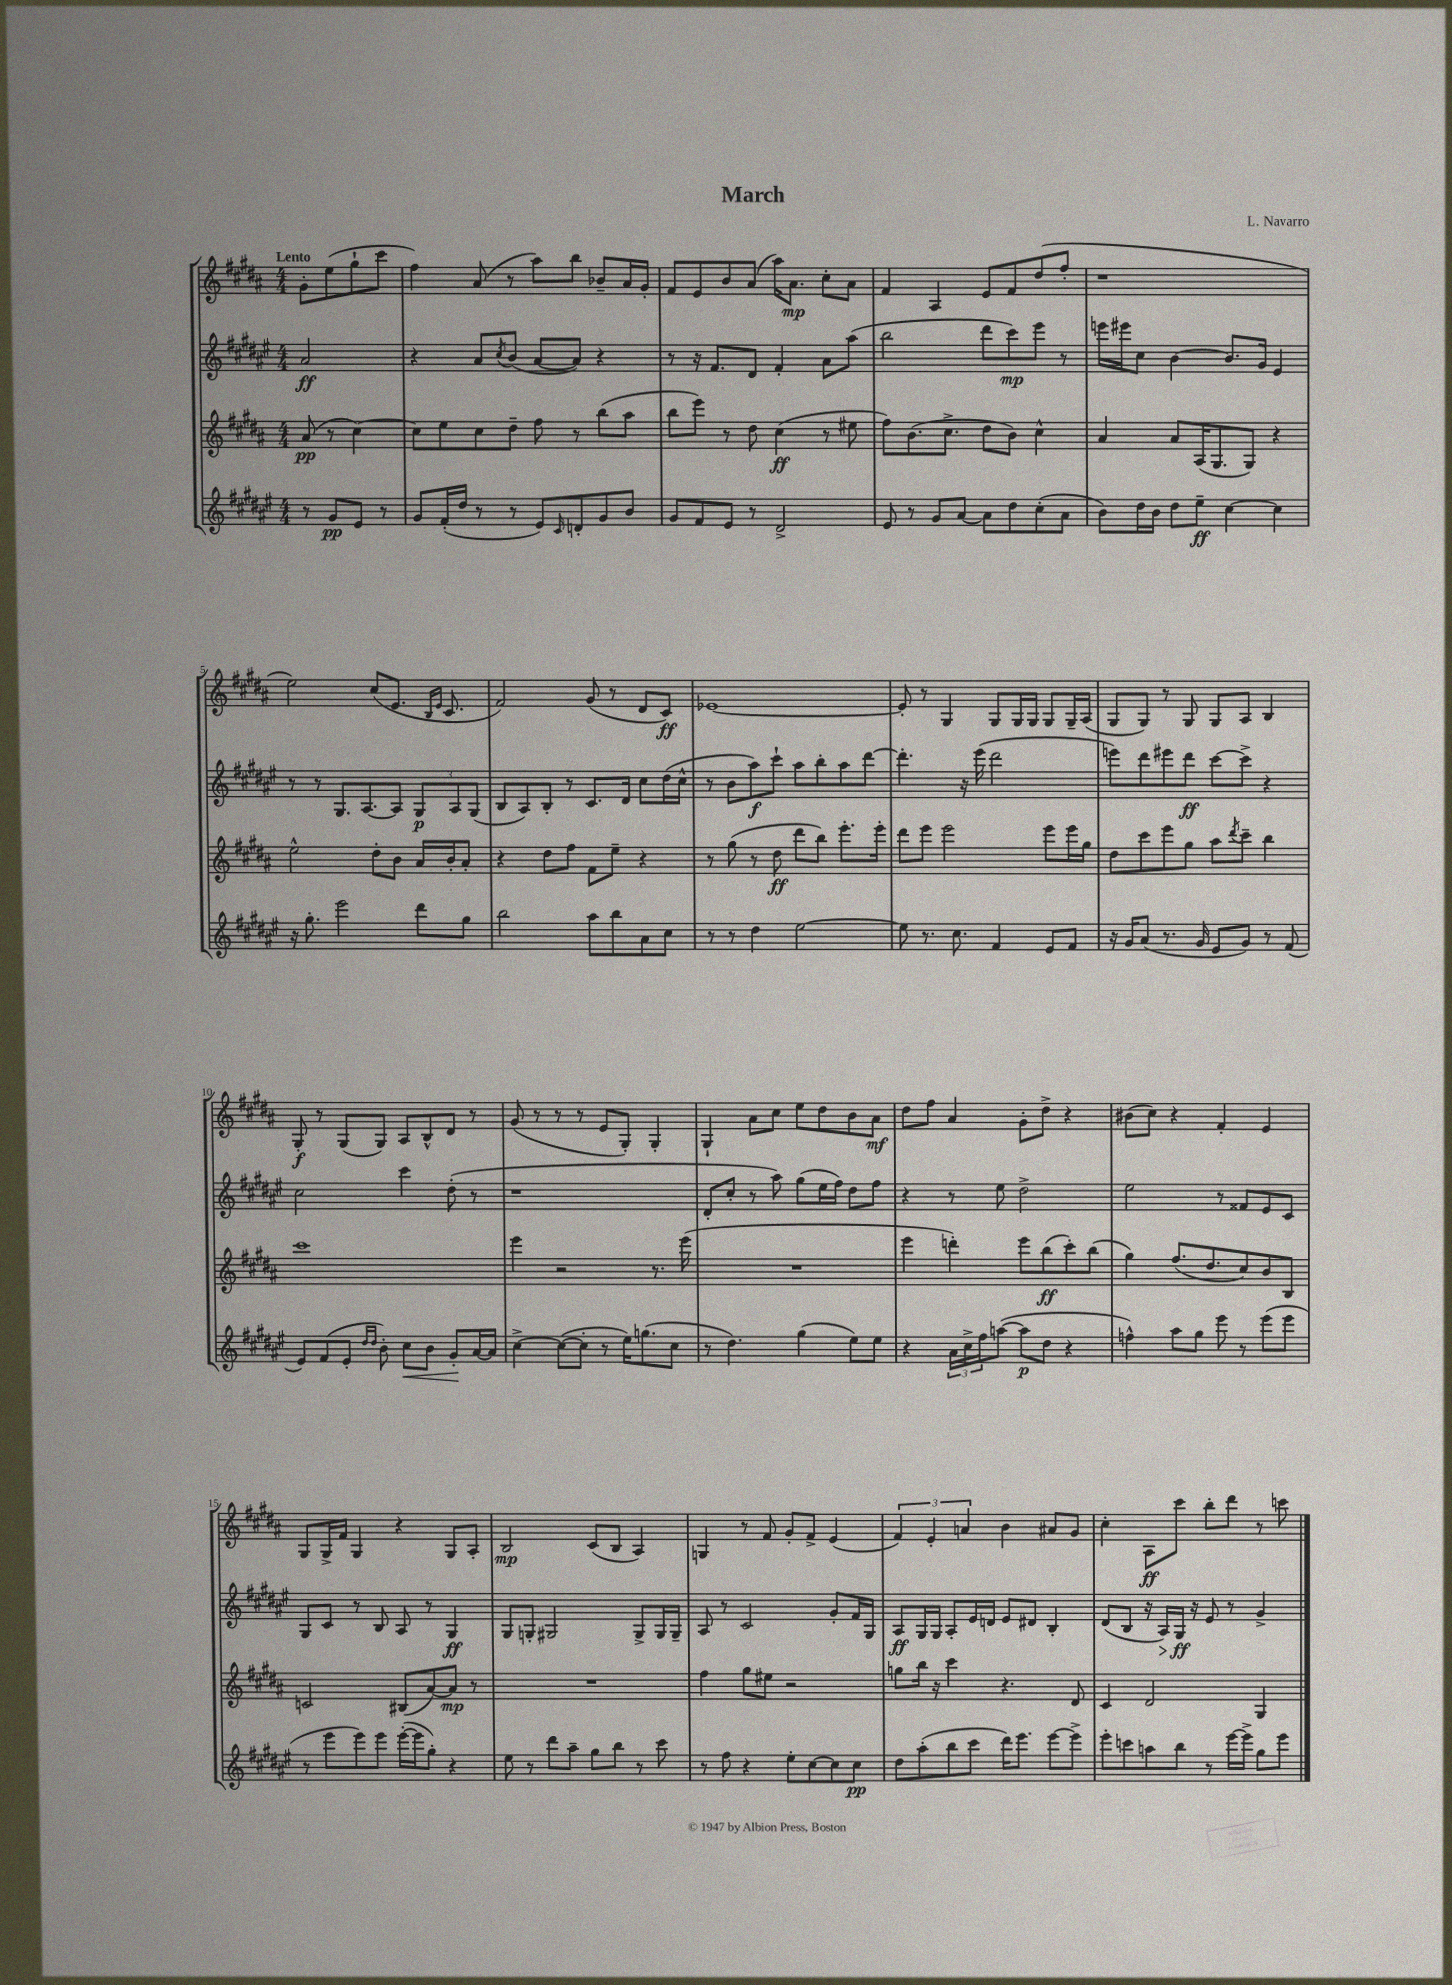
\header { title = "March" composer = "L. Navarro" }
<<
\new StaffGroup <<
\new Staff = "s0" {
    \clef treble \key b \major \numericTimeSignature \time 4/4 \partial 2 \tempo "Lento"
    gis'8-. e''8( gis''8-! cis'''8 |
    fis''4) ais'8( r8 ais''8) b''8 bes'8-- ais'16 gis'16-. |
    fis'8 e'8 b'8 ais'8( ais''16) ais'8.\mp cis''8-. ais'8 |
    fis'4 ais4 e'8 fis'8 dis''8( fis''8-. |
    r1 |
    e''2) cis''8( e'8. \grace { b16 e'16 } cis'8. |
    fis'2) gis'8( r8 dis'8 cis'8\ff) |
    ees'1~ |
    ees'8-. r8 gis4 gis8 gis16 gis16 gis8 gis16-- ais16( |
    gis8 gis8) r8 gis8 gis8 ais8 b4 |
    gis8-.\f r8 gis8( gis8) ais8 b8-^ dis'8 r8 |
    gis'8( r8 r8 r8 e'8 gis8-.) gis4-. |
    gis4-! ais'8 cis''8 e''8 dis''8 b'8 ais'8\mf |
    dis''8 fis''8 ais'4 gis'8-. dis''8-> r4 |
    bis'8( cis''8) r4 fis'4-. e'4 |
    gis8 gis16-> fis'16 gis4 r4 gis8 ais8-. |
    b2\mp cis'8( b8 ais4) |
    g4 r8 fis'8 gis'8-. fis'8-> e'4( |
    \tuplet 3/2 { fis'4) e'4-. a'4 } b'4 ais'8 gis'8 |
    cis''4-. ais8\ff cis'''8 b''8-. dis'''8 r8 c'''8 \bar "|." |
}
\new Staff = "s1" {
    \clef treble \key fis \major \numericTimeSignature \time 4/4 \partial 2
    ais'2\ff |
    r4 ais'8 \acciaccatura { cis''8 } b'8( ais'8~ ais'8) r4 |
    r8 r16 fis'8. dis'8 fis'4-. ais'8 ais''8( |
    b''2 dis'''8 cis'''8\mp) eis'''8 r8 |
    e'''16 eis'''16 cis''8 b'4~ b'8. gis'16 eis'4 |
    r8 r8 gis8. ais8.~ ais8 \tuplet 3/2 { gis8\p ais8 gis8( } |
    b8 ais8) b8-. r8 cis'8. dis'16 cis''8 dis''16( cis''16-^ |
    r8 b'8 ais''8\f) cis'''8-! ais''8 b''8-. ais''8 dis'''8~ |
    dis'''4.-. r16 eis'''16( dis'''2 |
    e'''8) dis'''8 eis'''8 dis'''8\ff cis'''8~ cis'''8-> r4 |
    cis''2 cis'''4 dis''8-.( r8 |
    r1 |
    dis'8-. cis''8-. r8 ais''8) gis''8( eis''16 fis''16) dis''8 fis''8 |
    r4 r8 eis''8 dis''2-> |
    eis''2 r8 fisis'8 eis'8 cis'8 |
    gis8 cis'8 r8 b8 ais8 r8 gis4\ff |
    gis8 g8-. gis2 gis8-> gis16 gis16-- |
    ais8 r8 cis'2 gis'8-. fis'16 gis16 |
    ais8\ff gis16 gis16 ais8-. eis'16 d'16 eis'8 dis'8 b4-. |
    dis'8( b8 r16 ais16\>) gis16\ff\! r16 eis'8 r8 gis'4-> \bar "|." |
}
\new Staff = "s2" {
    \clef treble \key b \major \numericTimeSignature \time 4/4 \partial 2
    ais'8\pp( r8 cis''4~) |
    cis''8 e''8 cis''8 dis''8-- fis''8 r8 b''8( ais''8 |
    b''8 e'''8) r8 dis''8 cis''4\ff( r8 eis''8 |
    fis''8) b'8.( cis''8.-> dis''8 b'8) cis''4-^ |
    ais'4 ais'8 ais16( gis8. gis8) r4 |
    e''2-^ dis''8-. b'8 ais'16 b'16-. ais'8-. |
    r4 dis''8 fis''8 fis'8 e''8-- r4 |
    r8 gis''8( r8 dis''8\ff dis'''8 b''8) e'''8.-. e'''16-. |
    dis'''8 e'''8 e'''2 e'''8 e'''16 gis''16 |
    dis''8 cis'''8 e'''8 gis''8 ais''8 \acciaccatura { dis'''8 } cis'''8-- b''4 |
    cis'''1 |
    e'''4 r2 r8. e'''16( |
    R1 |
    e'''4 d'''4-.) e'''8 b''8\ff( cis'''8-.) b''8( |
    gis''4) fis''8.( dis''8. cis''8) b'8 b8 |
    c'2 bis8( ais'8~) ais'8\mp r8 |
    R1 |
    fis''4 gis''8 eis''8 r2 |
    g''8 b''16 r16 cis'''4 r4. dis'8 |
    cis'4 dis'2 gis4 \bar "|." |
}
\new Staff = "s3" {
    \clef treble \key fis \major \numericTimeSignature \time 4/4 \partial 2
    r8 gis'8\pp eis'8 r8 |
    gis'8 fis'16-.( dis''16 r8 r8 eis'8) \grace { cis'16 } d'8-. gis'8 b'8 |
    gis'8 fis'8 eis'8 r8 dis'2-> |
    eis'8 r8 gis'8 ais'8~ ais'8 dis''8 cis''8-.( ais'8 |
    b'8) dis''16 b'16 dis''8 eis''8--\ff cis''4~ cis''4 |
    r16 gis''8.-. eis'''2 dis'''8 gis''8 |
    b''2 ais''8 b''8 ais'8 cis''8 |
    r8 r8 dis''4 eis''2~ |
    eis''8 r8. cis''8. fis'4 eis'8 fis'8 |
    r16 gis'16 ais'8( r8. gis'16 eis'8 gis'8) r8 fis'8( |
    eis'8) fis'8( eis'8-. \grace { dis''16 dis''16 } b'8-.) cis''8\< b'8 gis'8-.\! ais'16~ ais'16 |
    cis''4~-> cis''8~( cis''8-. r8 eis''16) g''8.( cis''8 |
    r8 dis''4.) gis''4( eis''8) eis''8 |
    r4 \tuplet 3/2 { ais'16 cis''16-> fis''16 } a''8~( a''8\p dis''8 r4 |
    f''4-^) ais''8 gis''8 eis'''8 r8 eis'''8( eis'''8 |
    r8 eis'''8 eis'''8) eis'''8 eis'''16~-.( eis'''16 gis''8-.) r4 |
    eis''8 r8 dis'''8 ais''8-- gis''8 b''8 r8 cis'''8 |
    r8 fis''8 r4 eis''8-. cis''8~ cis''8 cis''8\pp |
    dis''8 ais''8-.( b''8 cis'''8 dis'''16) eis'''8. eis'''8~ eis'''8-> |
    eis'''8-. c'''8 a''8 b''8 r8 eis'''16~ eis'''16-> gis''8 eis'''8 \bar "|." |
}
>>
>>
